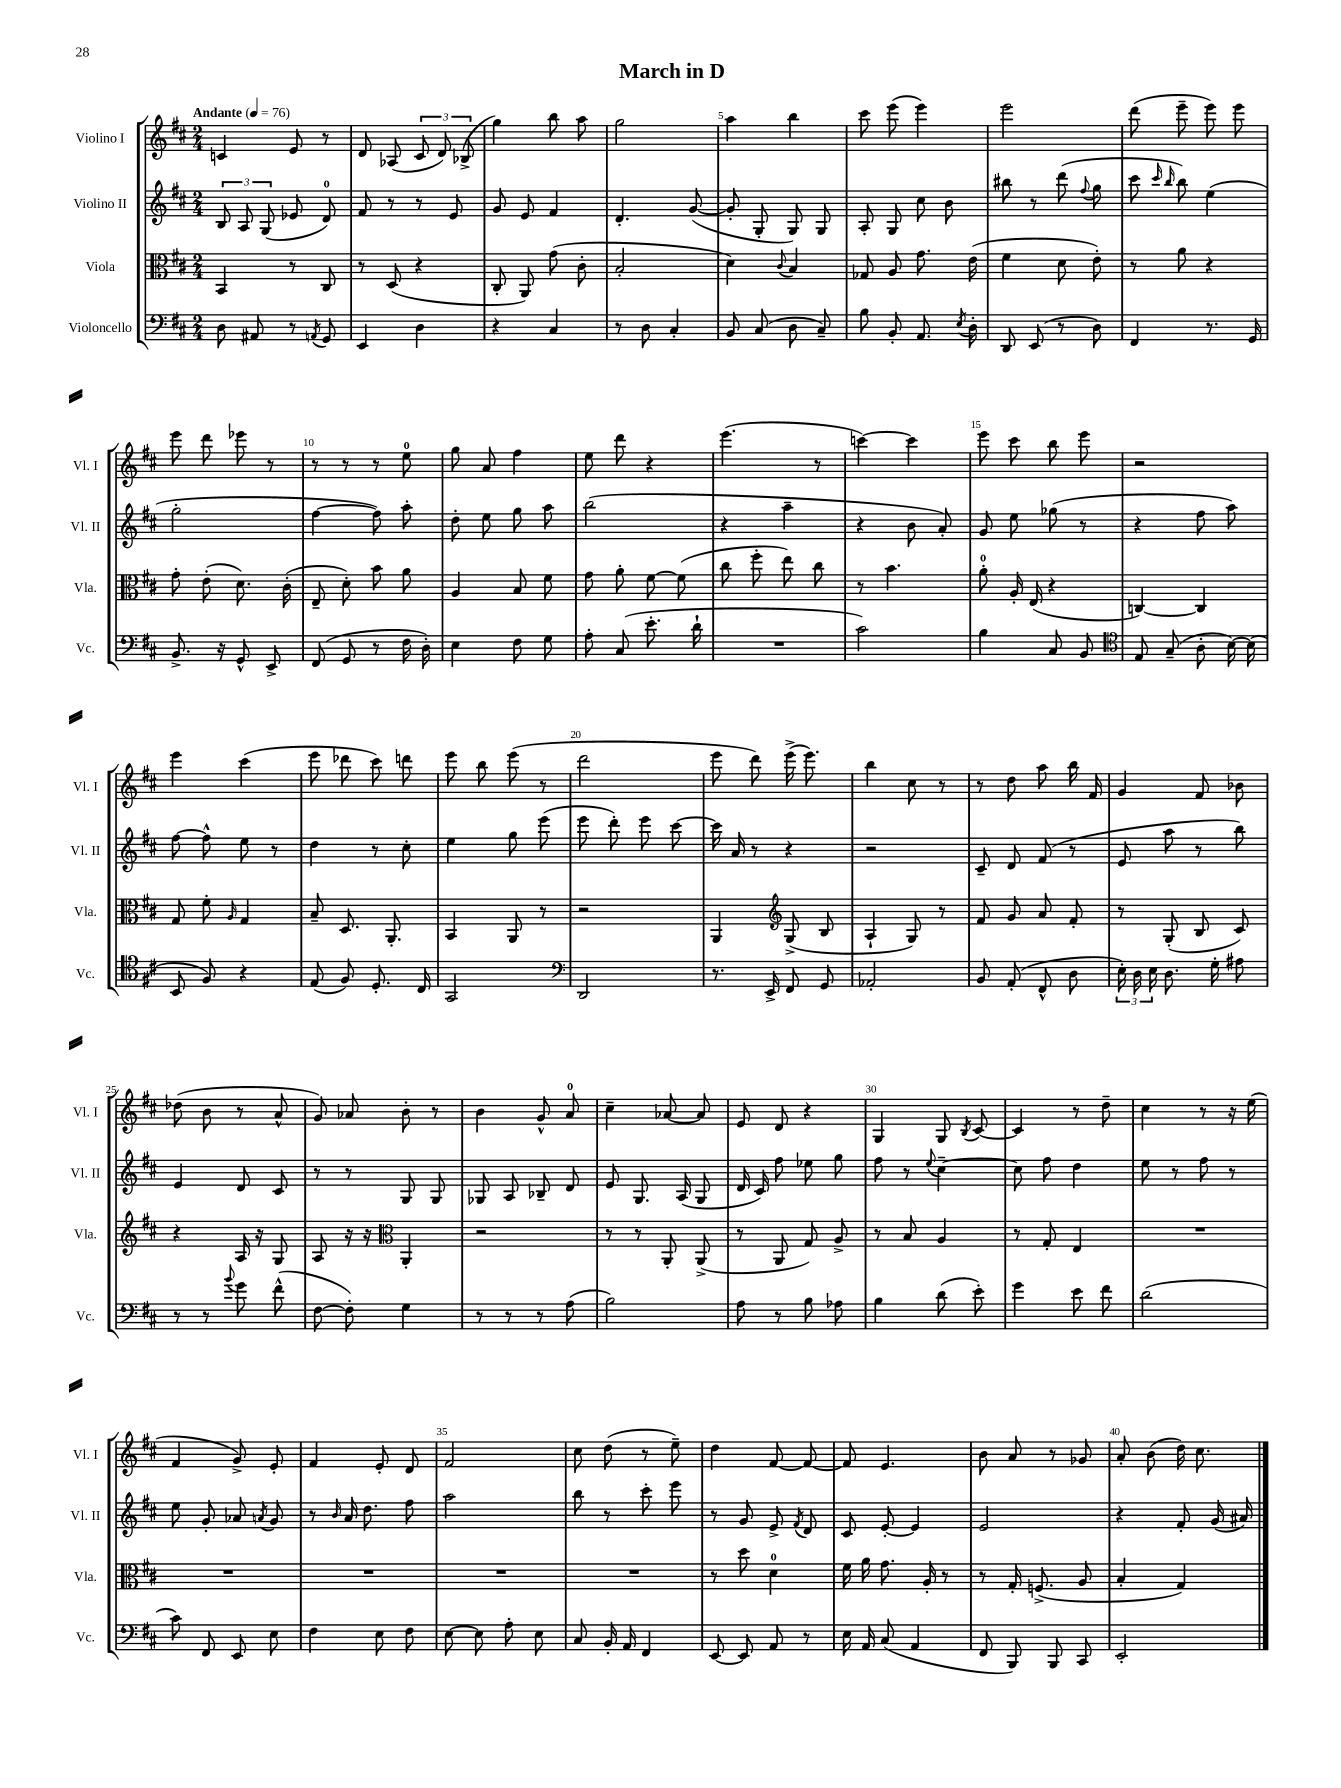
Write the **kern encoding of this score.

**kern	**kern	**kern	**kern
*part4	*part3	*part2	*part1
*staff4	*staff3	*staff2	*staff1
*I"Violoncello	*I"Viola	*I"Violino II	*I"Violino I
*I'Vc.	*I'Vla.	*I'Vl. II	*I'Vl. I
*clefF4	*clefC3	*clefG2	*clefG2
*k[f#c#]	*k[f#c#]	*k[f#c#]	*k[f#c#]
*M2/4	*M2/4	*M2/4	*M2/4
*MM76	*MM76	*MM76	*MM76
=1	=1	=1	=1
!	!	!	!LO:TX:a:B:t=Andante
8D\	4BB/	12B/	4cn/
.	.	12A/	.
8AA#X/	.	.	.
.	.	(12G/	.
8r	8r	8e-X/	8e/
8qAAn/	.	.	.
8GG/	8C#/	8d/)	8r
=2	=2	=2	=2
4EE/	8r	8f#/	8d/
.	(8D/	8r	(8A-X/
4D\	4r	8r	12c#/
.	.	.	12d/)
.	.	8e/	.
.	.	.	(12B-X^/
=3	=3	=3	=3
4r	8C#'/	8g/	4gg\)
.	8AA/)	8e/	.
4C#/	(8g\	4f#/	8bb\
.	8c#'\	.	8aa\
=4	=4	=4	=4
8r	2B'/	4.d'/	2gg\
8D\	.	.	.
4C#'/	.	.	.
.	.	([8g/	.
=5	=5	=5	=5
8BB/	4d\)	8g'/]	4aa\
(8C#/	.	8G'/	.
.	8qqc#/	.	.
8D\	4B/	8G/)	4bb\
8C#~/)	.	8G/	.
=6	=6	=6	=6
8B\	8G-X/	8A'/	8ccc#\
8BB'/	8A/	8G/	(8eee\
8.AA/	8.g\	8cc#\	4eee\)
.	.	8b\	.
8qE/	.	.	.
16D'\	(16e\	.	.
=7	=7	=7	=7
8DD/	4f#\	8bb#X\	2eee\
(8EE/	.	8r	.
8r	8d\	(8ddd\	.
.	.	8qqff#/	.
8D\)	8e'\)	8gg\	.
=8	=8	=8	=8
4FF#/	8r	8ccc#\	(8ddd\
.	.	16qqccc#/	.
.	.	16qqbb/	.
.	8a\	8bb\)	8eee~\
8.r	4r	(4ee\	8eee\)
.	.	.	8eee\
16GG/	.	.	.
!!LO:LB:g=z
=9	=9	=9	=9
8.BB^/	8g'\	2gg'\	8eee\
.	(8e'\	.	8ddd\
16r	.	.	.
8GG^^/	8.d\)	.	8eee-X\
8EE^/	.	.	8r
.	(16c#'\	.	.
=10	=10	=10	=10
(8FF#/	8E~/	[4ff#\	8r
8GG/	8d'\)	.	8r
8r	8b\	8ff#\])	8r
16F#\	8a\	8aa'\	8ee\
16D'\)	.	.	.
=11	=11	=11	=11
4E\	4A/	8dd'\	8gg\
.	.	8ee\	8a/
8F#\	8B/	8gg\	4ff#\
8G\	8f#\	8aa\	.
=12	=12	=12	=12
8A'\	8g\	(2bb\	8ee\
(8C#/	8a'\	.	8ddd\
8.e'\	[8f#\	.	4r
.	(8f#\]	.	.
16d`\	.	.	.
=13	=13	=13	=13
2r	8cc#\	4r	(4.eee\
.	8ff#'\	.	.
.	8ee\)	4aa~\	.
.	8cc#\	.	8r
=14	=14	=14	=14
2c#\)	8r	4r	[4cccn\)
.	4.b\	.	.
.	.	8b\	4ccc\]
.	.	8a'/)	.
=15	=15	=15	=15
4B\	8a'\	8g/	8eee\
.	16A'/	8ee\	8ccc#\
.	(16E/	.	.
8C#/	4r	(8gg-X\	8bb\
8BB/	.	8r	8eee\
=16	=16	=16	=16
*clefC4	*	*	*
8E/	[4Cn/)	4r	2r
(8G~/	.	.	.
8A'\	4C/]	8ff#\	.
[16B\)	.	8aa\)	.
(16B\]	.	.	.
!!LO:LB:g=z
=17	=17	=17	=17
8BB/	8G/	[8ff#\	4eee\
8F#/)	8f#'\	8ff#^^\]	.
.	16qqA/	.	.
4r	4G/	8ee\	(4ccc#\
.	.	8r	.
=18	=18	=18	=18
(8E/	8B~/	4dd\	8eee\
8F#/)	8.D/	.	8ddd-X\
8.D'/	.	8r	8ccc#\)
.	8.AA'/	.	.
.	.	8cc#'\	8dddn\
16C#/	.	.	.
=19	=19	=19	=19
2GG/	4BB/	4ee\	8eee\
.	.	.	8bb\
.	8AA/	8gg\	(8eee\
.	8r	(8eee\	8r
=20	=20	=20	=20
*clefF4	*	*	*
2DD/	2r	8eee\	2ddd\
.	.	8ddd'\)	.
.	.	8eee\	.
.	.	[8ccc#\	.
=21	=21	=21	=21
8.r	4AA/	16ccc#\]	8eee\
.	.	16a/	.
.	.	8r	8ddd\)
16EE^/	.	.	.
*	*clefG2	*	*
8FF#/	(8G^/	4r	(16eee^\
.	.	.	8.eee\)
8GG/	8B/	.	.
=22	=22	=22	=22
2AA-X'/	4A`/	2r	4bb\
.	8G/)	.	8cc#\
.	8r	.	8r
=23	=23	=23	=23
8BB/	8f#/	8c#~/	8r
(8AA'/	8g/	8d/	8dd\
8FF#^^/	8a/	(8f#/	8aa\
8D\	8f#'/	8r	16bb\
.	.	.	16f#/
=24	=24	=24	=24
24E'\)	8r	8e/	4g/
24D\	.	.	.
24E\	.	.	.
8.D\	(8G'/	8aa\	.
.	8B/	8r	8f#/
16G'\	.	.	.
8A#X\	8c#/)	8bb\)	8b-X\
!!LO:LB:g=z
=25	=25	=25	=25
8r	4r	4e/	(8dd-X\
8r	.	.	8b\
8qqb/	.	.	.
8g\	16A/	8d/	8r
.	16r	.	.
(8f#^^\	8G/	8c#/	8a^^/
=26	=26	=26	=26
[8F#\	8A/	8r	8g/)
8F#'\])	16r	8r	8a-X/
.	16r	.	.
*	*clefC3	*	*
4G\	4AA'/	8G/	8b'\
.	.	8G/	8r
=27	=27	=27	=27
8r	2r	8G-X/	4b\
8r	.	8A/	.
8r	.	8B-X~/	8g^^/
(8A\	.	8d/	8a/
=28	=28	=28	=28
2B\)	8r	8e/	4cc#~\
.	8r	8.G/	.
.	8AA'/	.	[8a-X/
.	.	(16A/	.
.	(8AA^/	8G/	8a-/]
=29	=29	=29	=29
8A\	8r	16d/	8e/
.	.	16c#/)	.
8r	8AA/	8ff#\	8d/
8B\	8G/)	8ee-X\	4r
8A-X\	8A^/	8gg\	.
=30	=30	=30	=30
4B\	8r	8ff#\	4G/
.	8B/	8r	.
.	.	8qqee/	.
(8d\	4A/	[4cc#~\	8G/
.	.	.	8qB/
8e'\)	.	.	[8c#/
=31	=31	=31	=31
4g\	8r	8cc#\]	4c#/]
.	8G'/	8ff#\	.
8e\	4E/	4dd\	8r
8f#\	.	.	8dd~\
=32	=32	=32	=32
(2d\	2r	8ee\	4cc#\
.	.	8r	.
.	.	8ff#\	8r
.	.	8r	16r
.	.	.	(16ee\
!!LO:LB:g=z
=33	=33	=33	=33
8c#\)	2r	8ee\	4f#/
8FF#/	.	8g'/	.
8EE/	.	8a-X/	8g^/)
.	.	8qan/	.
8E\	.	8g/	8e'/
=34	=34	=34	=34
4F#\	2r	8r	4f#/
.	.	16qqb/	.
.	.	16a/	.
.	.	8.dd\	.
8E\	.	.	8e'/
8F#\	.	8ff#\	8d/
=35	=35	=35	=35
[8E\	2r	2aa\	2f#/
8E\]	.	.	.
8A'\	.	.	.
8E\	.	.	.
=36	=36	=36	=36
8C#/	2r	8bb\	8cc#\
16BB'/	.	8r	(8dd\
16AA/	.	.	.
4FF#/	.	8ccc#'\	8r
.	.	8eee\	8ee~\)
=37	=37	=37	=37
[8EE/	8r	8r	4dd\
8EE/]	8dd\	8g/	.
8AA/	4d\	8e^/	[8f#/
.	.	8qf#/	.
8r	.	8d/	8f#/_
=38	=38	=38	=38
16E\	16f#\	8c#/	8f#/]
16AA/	16a\	.	.
(8C#/	8.g\	[8e'/	4.e/
4AA/	.	4e/]	.
.	16A'/	.	.
.	8r	.	.
=39	=39	=39	=39
8FF#/	8r	2e/	8b\
8BBB/)	16G'/	.	8a/
.	(8.Fn^/	.	.
8BBB/	.	.	8r
8CC#/	8A/	.	8g-X/
=40	=40	=40	=40
2EE'/	4B'/	4r	8a'/
.	.	.	(8b\
.	4G/)	8f#'/	16dd\)
.	.	.	8.cc#\
.	.	(16g/	.
.	.	16a#X/)	.
==	==	==	==
*-	*-	*-	*-
